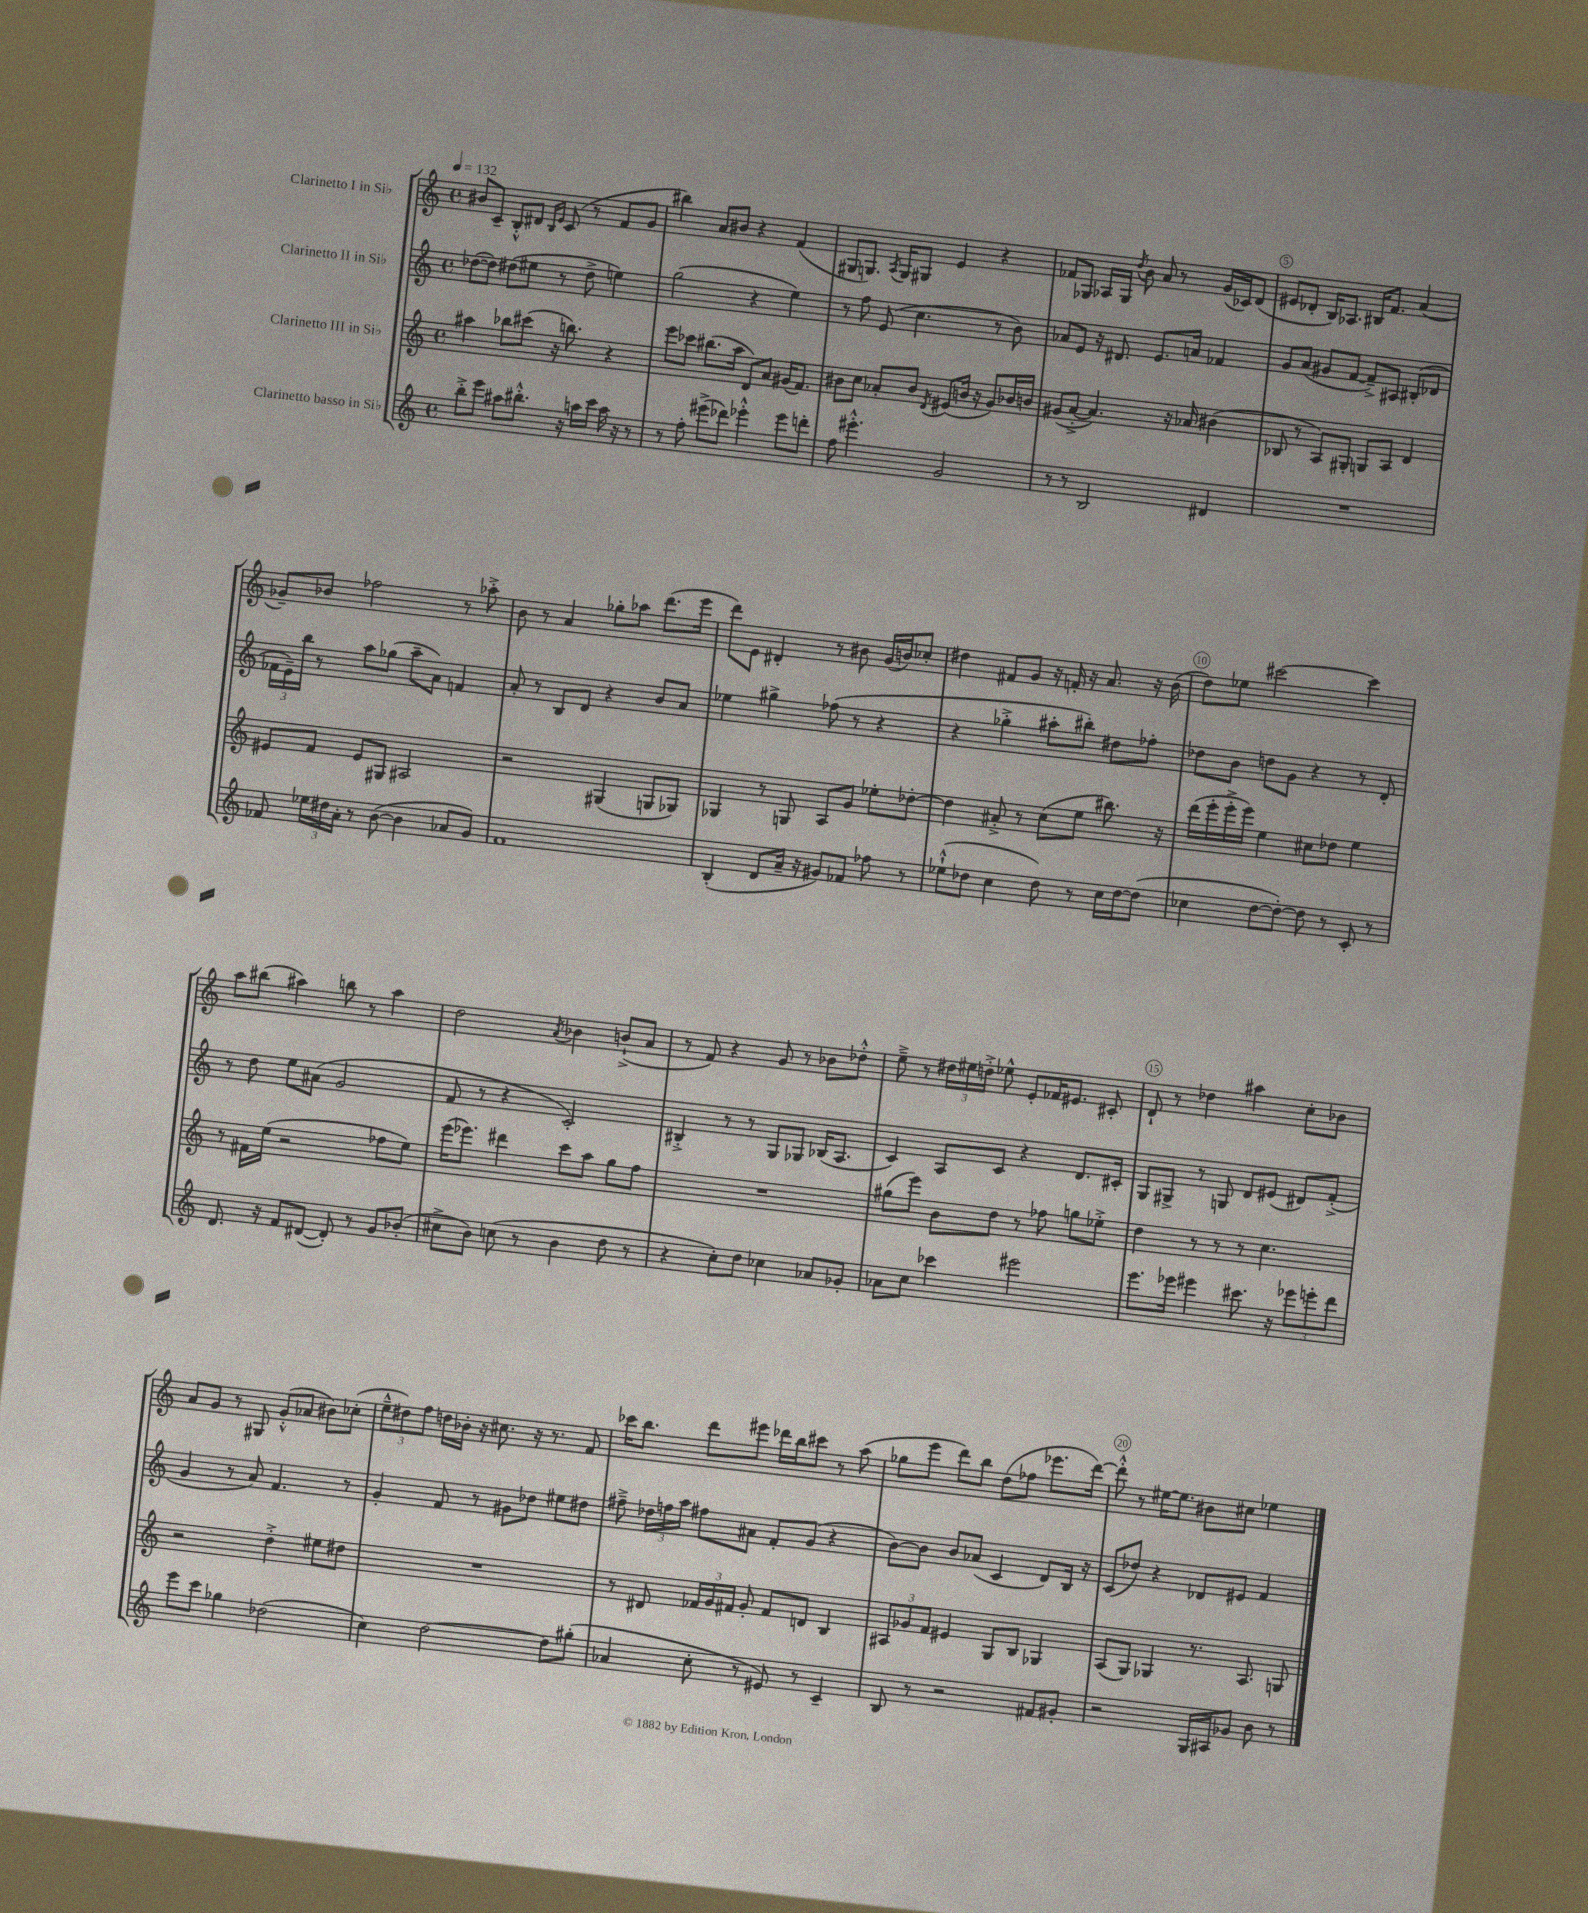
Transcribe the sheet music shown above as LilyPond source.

<<
\new StaffGroup <<
\new Staff = "s0" \with { instrumentName = "Clarinetto I in Sib" } {
    \clef treble \key c \major \defaultTimeSignature \time 4/4 \tempo 4 = 132
    \autoBeamOff bis'8[ c'8]-- b8[-.-^ dis'8] \grace { b16[ e'16] } c'8( r8 f'8[ g'8] |
    bis''4) a'8[ bis'8] r4 f'4( |
    gis8[ g8.]) \acciaccatura { a8 } g16[ gis8] e'4 r4 |
    fes'8[ ges8] aes16[ ges16] \acciaccatura { d''8 } b'8 a'8 r8 g'16[( ces'16) d'8]( |
    eis'8[ des'8]-. b16[) aes8.] bis16[ f'8.] a'4( |
    ges'8[--) bes'8] fes''2 r8 aes''8-.-> |
    b'8 r8 a'4 ges''8[-. aes''8] d'''8.[( e'''16] |
    d'''8[) e'8] dis'4-. r8 bis'8 g'16[( b'16) ces''8]-. |
    dis''4 fis'8[ g'8] r16 f'16-. r16 a'8. r16 b'16( |
    d''8[) ees''8] cis'''2~ cis'''4 |
    a''8[ bis''8]( ais''4) b''8 r8 ais''4 |
    d''2 \acciaccatura { a'8 } bes'4 b'8[-!->( a'8] |
    r8 f'8) r4 g'8 r8 bes'8[ des''8]-.-^ |
    e''8---> r8 \tuplet 3/2 { dis''16[ eis''16 d''16]-.-> } ees''8-^ e'8[-. fes'16 eis'8.] cis'8-. |
    d'8-! r8 des''4 ais''4 c''8[-. bes'8] |
    a'8[ g'8] r8 gis8 g'8[-.-^( aes'8] bis'8[) ces''8]-.( |
    \tuplet 3/2 { e''8[---^ dis''8) f''8] } d''16[ bes'16]-. r16 cis''8. r16 r8. f'8 |
    ces'''16[ b''8.] d'''8[ eis'''8] des'''16[ b''16 cis'''8] r8 a''8( |
    ges''8[ e'''8] d'''8[) b''8] d''8[( fes''8] ees'''8.[ d'''16]~) |
    d'''8-.-^ r8 eis''16[~ eis''8.] bis'8[ cis''8] ees''4 \bar "|." |
}
\new Staff = "s1" \with { instrumentName = "Clarinetto II in Sib" } {
    \clef treble \key c \major \defaultTimeSignature \time 4/4
    \autoBeamOff des''8[~( des''8]) dis''8[( eis''8] r8 dis''8-> e''4) |
    g''2( r4 e''4) |
    r8 f''8 e'8( c''4. r8 b'8) |
    aes'8[ e'8] r16 dis'8. e'8.[ a'16] fes'4 |
    g'8[ a'8]( gis'8[ f'8]~ f'8[--->) ais8] bis8[-.( des'8] |
    \tuplet 3/2 { fes'16[ e'16--) b''16] } r8 a''8[ ges''8]( a''8[-- a'8]) f'4 |
    a'8-. r8 b8[ d'8] r4 b'8[ a'8] |
    ees''4 gis''4-> fes''8( r8 r4 |
    r4 ges''4-.-> ais''8[-. bis''8]-.) dis''8[ fes''8]-. |
    des''8[ b'8] d''8[ g'8] r4 r8 d'8-. |
    r8 d''8 e''8[ ais'8]( g'2 |
    f'8 r8 r4 c'2-.) |
    bis4-.-> r8 r8 g8[ ges8] bes16[( a8.] |
    c'4) a8[ c'8] r4 d'8.[ cis'16]-. |
    g8[ gis8]-> r8 g8 d'8[ eis'8]( dis'8[) f'8]-.->( |
    g'4 r8 a'8) f'4. r8 |
    g'4-. f'8 r8 gis'8[ des''8] eis''8[ dis''8] |
    fis''8---> \tuplet 3/2 { des''16[ f''16 a''16] } fis''8[ ais'8] f'8[-. g'8]( r4 |
    b'8[~) b'8] b'8[ aes'8]( c'4 d'8[) b16] r16 |
    c'8[( des''8]) r4 des'8[ eis'8] f'4 \bar "|." |
}
\new Staff = "s2" \with { instrumentName = "Clarinetto III in Sib" } {
    \clef treble \key c \major \defaultTimeSignature \time 4/4
    \autoBeamOff ais''4 bes''8[ cis'''8]( r16 b''8.) r4 |
    e'''8[ ces'''8] bis''8.[( a''16] d'8[) a'8] gis'16[( f'8.]) |
    bis'8[ c''8] aes'8[-. bis'8] \acciaccatura { d'8 } eis'8[( b'16] r16 g'8[) bes'16 b'16] |
    gis'8[( a'8]~-.-> a'4.) r16 aes'16 bis'4( |
    bes8 r8 a8[) gis8]-. g8[ a8] d'4 |
    eis'8[ f'8] eis'8[ gis8] ais2 |
    r2 gis4( g8[ ges8]) |
    ges4 r8 g8 a8[ g'8] ees''8[-. des''8]~-. |
    des''4 ais'8-.-> r8 c''8[( e''8] bis''8.) r16 |
    d'''16[( e'''16-. e'''16-.-> e'''16]) e''4 cis''8[ des''8] e''4 |
    r8 fis'16[ e''16]( r2 fes''8[ e''8]) |
    e'''16[( ees'''8.]) dis'''4 c'''8[ a''8] g''8[ f''8] |
    R1 |
    gis''8[( e'''8]) b'8[ d''8] r8 fes''8 g''8[ ees''8]-.-> |
    d''4 r8 r8 r8 c''4. |
    r2 d''4-.-> eis''8[ dis''8] |
    R1 |
    r8 dis'8 \tuplet 3/2 { fes'16[ g'16 fis'16] } g'8-. fis'8[ d'8] b4 |
    \tuplet 3/2 { ais8[ ges'8 f'8] } eis'4 g8[ b8] ges4 |
    a8[( g8]) ges4 r8. a8. g8 \bar "|." |
}
\new Staff = "s3" \with { instrumentName = "Clarinetto basso in Sib" } {
    \clef treble \key c \major \defaultTimeSignature \time 4/4
    \autoBeamOff b''8[-.-> e'''8] ais''8[ bis''8.]-.-^ r16 a''16[ c'''16] a''16 r16 r8 |
    r8 f''8-. eis'''8[->( des'''8]) ees'''4-.-^ ees'''8[ d'''8]-. |
    f''8 eis'''4.-.-^ g'2 |
    r8 r8 b2 dis'4 |
    R1 |
    fes'8 \tuplet 3/2 { ees''16[ dis''16 a'16]-. } r8 b'8~( b'4 aes'8[ g'8]) |
    f'1 |
    b4-.( d'8[ a'16]-- r16 gis'8[) fes'8] fes''8 r8 |
    ees''8[-!-^( des''8] c''4 des''8) r8 c''16[ des''16~ des''8]( |
    ces''4 d''8[~ d''8]~-.) d''8 r8 c'8-. r8 |
    d'8. r16 f'8[ dis'8]~( dis'8-.) r8 g'8[ bes'8]-.( |
    cis''8[-> b'8]) c''8( r8 b'4 d''8 r8 |
    r4 c''8[-.) d''8] ces''4 aes'8[ ges'8]-. |
    aes'8[ c''8] ces'''4 eis'''2 |
    e'''8.[ ees'''16] eis'''4 cis'''8. r16 \tuplet 3/2 { ees'''8[ e'''8-. d'''8] } |
    e'''8[ c'''8] ges''4 des''2( |
    c''4) d''2~ d''8[ gis''8]-.( |
    aes'4 c''8-. r8 eis'8) r8 c'4-- |
    b8 r8 r2 fis'8[ gis'8]-. |
    r2 g16[ ais16 ges'8] b'8 r8 \bar "|." |
}
>>
>>
\layout { \context { \Score \override BarNumber.break-visibility = ##(#f #t #t) barNumberVisibility = #(every-nth-bar-number-visible 5) \override BarNumber.stencil = #(make-stencil-circler 0.1 0.3 ly:text-interface::print) } }
